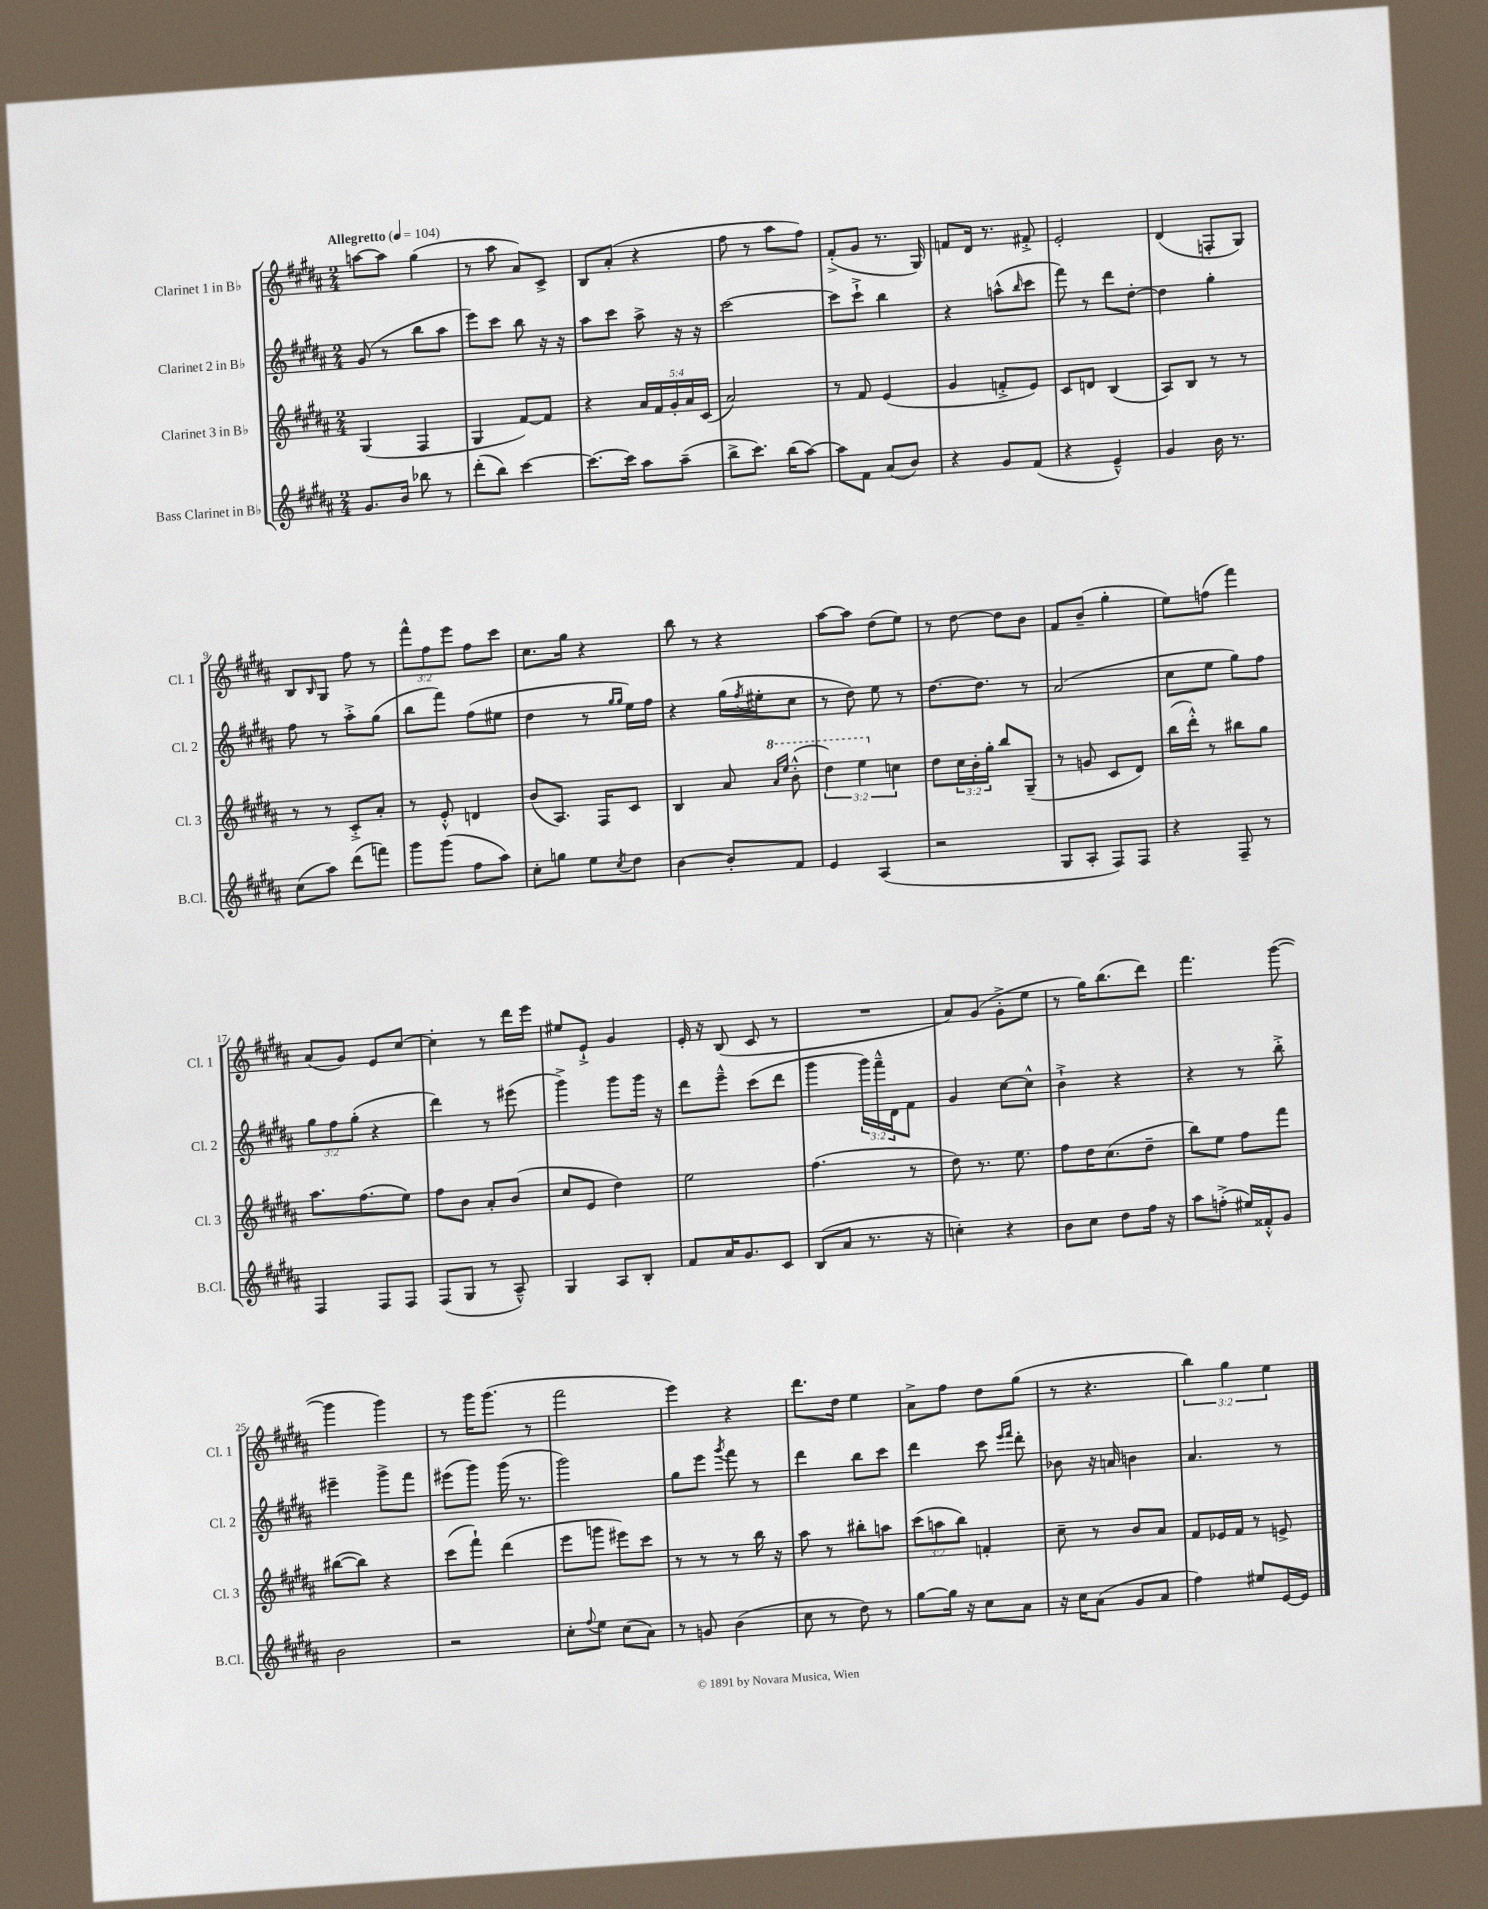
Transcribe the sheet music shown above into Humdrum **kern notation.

**kern	**kern	**kern	**kern
*staff4	*staff3	*staff2	*staff1
*clefG2	*clefG2	*clefG2	*clefG2
*k[f#c#g#d#a#]	*k[f#c#g#d#a#]	*k[f#c#g#d#a#]	*k[f#c#g#d#a#]
*M2/4	*M2/4	*M2/4	*M2/4
*MM104	*MM104	*MM104	*MM104
8.g#	(4G#	(8g#	[8aa
.	.	8r	8aa]
16b	.	.	.
8bb-	4F#	8bb	(4gg#
8r	.	8aa#	.
=	=	=	=
(8ddd#'	4G#	8eee)	8r
8bb)	.	8ccc#	8aa#
[4ccc#	[8f#)	8bb	8a#)
.	8f#]	16r	8c#^
.	.	16r	.
=	=	=	=
8.ccc#_	4r	8aa#	8B
.	.	8ccc#	(8a#'
16ccc#]	.	.	.
8aa#	20a#	8aa#^	4r
.	20f#	.	.
.	20g#'	.	.
(8aa#~	.	16r	.
.	20a#	.	.
.	.	16r	.
.	(20c#	.	.
=	=	=	=
8bb^	2a#)	[2ccc#	8ff#
8.ccc#)	.	.	8r
.	.	.	8aa#
(16bb	.	.	.
[8aa#)	.	.	8ff#)
=	=	=	=
8aa#]	8r	8ccc#]	(8f#'^
8f#	8f#	8ccc#`^	8g#
(8a#	(4e	4bb	8.r
8b)	.	.	.
.	.	.	16G#)
=	=	=	=
4r	4g#	4r	8f
.	.	.	16d#
.	.	.	8.r
8g#	8f'^	(8aa^^	.
.	.	16qqbb	.
(8f#	8e)	8ccc#	8f#'^
=	=	=	=
4r	8c#	8fff#)	2e'
.	8d	8r	.
4e~^^)	(4B	8ddd#	.
.	.	[8dd#'	.
=	=	=	=
4g#	8A#)	4dd#]	(4d#
.	8B	.	.
16b	8r	4gg#'	8F'
8.r	.	.	.
.	8r	.	8G#)
=	=	=	=
(8cc#	8r	8ff#	8B
.	.	.	16qqB
8aa#)	8r	8r	8G#
(8ddd#	8c#'^	8aa#'^	8ff#
8fff)	8a#'	(8gg#	8r
=	=	=	=
8ggg#	8r	8bb	12fff#^^
.	.	.	12ff#
(8ggg#	8e'^^	8fff#)	.
.	.	.	12eee
8ff#	4d	(8ff#	8ff#
8aa#)	.	8ee#	8ccc#
=	=	=	=
8cc#'	(8b	4dd#	8.cc#
8gg	8.A#)	.	.
.	.	.	16gg#
8ee	.	8r	4r
.	16F#	.	.
.	.	16qqgg#	.
8qcc#	.	16qqgg#	.
8dd#	8c#	16ee)	.
.	.	16ff#	.
=	=	=	=
[4b	4B	4r	8bb
.	.	.	8r
8b']	8a#	(16gg#	4r
.	.	8qff#	.
.	.	16ee#'	.
.	16qqaa#	.	.
.	16qqeee	.	.
8f#	(8bb'^^	8cc#	.
=	=	=	=
4e	6ddd#)	8r	[8aa#
.	.	8dd#)	8aa#]
.	6eee	.	.
(4A#	.	8ee	(8dd#
.	6cc	.	.
.	.	8r	8ee)
=	=	=	=
2r	8dd#	[8.dd#	8r
.	24cc#	.	[8dd#
.	24b'	.	.
.	.	8.dd#]	.
.	24gg#'	.	.
.	8bb	.	8dd#]
.	(8G#~	8r	8b
=	=	=	=
8G#	8r	(2a#	8f#
8A#'	8g	.	(8b~
8F#)	8c#	.	4gg#'
8F#	8d#)	.	.
=	=	=	=
4r	(16bb	8cc#	8ee)
.	16ddd#'^^)	.	.
.	8r	8ee	(8ff
8F#~	8bb#	8gg#)	4fff#)
8r	8gg#	8ff#	.
=	=	=	=
4F#	8.aa#	12gg#	(8a#
.	.	12ff#	.
.	.	.	8g#)
.	.	(12gg#'	.
.	(8.ff#	.	.
8F#	.	4r	8e
8F#	8ee)	.	[8cc#
=	=	=	=
(8F#	8ff#	4ddd#)	4cc#']
8G#	8b	.	.
8r	8a#'	8r	8r
8A#~^^)	(8b	(8eee#	16ddd#
.	.	.	16eee
=	=	=	=
4G#	8cc#	4ggg#^)	8ee#
.	8e	.	8e`^
8A#	4dd#)	8ggg#	4g#
8B'	.	16ggg#	.
.	.	16r	.
=	=	=	=
8f#	2ee	8ddd#	16e'
.	.	.	16r
16a#	.	8eee~^^	(8B
8.g#	.	.	.
.	.	(8ccc#	8c#
8c#	.	8ddd#	8r
=	=	=	=
(8B	(4.ff#	4ggg#	2r
8a#	.	.	.
8.r	.	24ggg#)	.
.	.	24fff#~^^	.
.	.	24d#	.
.	8r	8f#	.
16r	.	.	.
=	=	=	=
4cc')	8dd#)	4g#	8a#)
.	8.r	.	(8g#
4r	.	[8cc#	8g#'^
.	8.ee	.	.
.	.	8cc#^^]	8ee
=	=	=	=
8b	8ff#	4b`^	8r
8cc#	16dd#	.	16gg#)
.	(8.cc#	.	(8.bb
8dd#	.	4r	.
16ff#	8dd#~	.	8ddd#)
16r	.	.	.
=	=	=	=
8aa#	8bb)	4r	4.fff#
(8ff'^	8ee	.	.
16ee#)	8ff#	8r	.
16f##'^^	.	.	.
8g#	8fff#	8bb'^	([8ggg#
=	=	=	=
2b	([8bb#	4eee#~	4ggg#]
.	8bb#])	.	.
.	4r	8ggg#^	4ggg#)
.	.	8fff#	.
=	=	=	=
2r	(8ccc#	(8eee#	8r
.	8fff#`)	8ggg#)	16ggg#
.	.	.	(8.ggg#
.	(4ddd#	(16ggg#	.
.	.	8.r	.
.	.	.	8r
=	=	=	=
8cc#'	8eee	2ggg#)	2fff#
8qqff#	.	.	.
8ee	8ggg	.	.
(8cc#	8eee#)	.	.
8a#)	8ccc#	.	.
=	=	=	=
8r	8r	8gg#	4eee)
8g	8r	8eee	.
.	.	8qggg#	.
(4b	8r	8fff#	4r
.	16bb	8r	.
.	16r	.	.
=	=	=	=
8cc#	8aa#	4ddd#	8.ddd#
8r	8r	.	.
.	.	.	16dd#
8dd#)	8bb#'	8bb	4ee
8r	8aa	8ccc#	.
=	=	=	=
[8gg#	(12ccc#	4ddd#	8a#^
.	12aa	.	.
16gg#]	.	.	8ff#
.	12bb)	.	.
16r	.	.	.
8cc#	4f'	8ccc#	8dd#
.	.	16qqeee	.
.	.	16qqfff#	.
8a#	.	8ddd#'	(8gg#
=	=	=	=
16r	8cc#~	8b-	8r
16cc#	.	.	.
(8a#	8r	16r	4.r
.	.	16a	.
8g#	8b	4b	.
8a#	8a#	.	.
=	=	=	=
4ff#)	8f#	4.a#	6bb)
.	16e-	.	.
.	.	.	6gg#
.	16f#	.	.
8ee#	8r	.	.
.	.	.	6ee
[16e	8e^	8r	.
16e]	.	.	.
==	==	==	==
*-	*-	*-	*-
